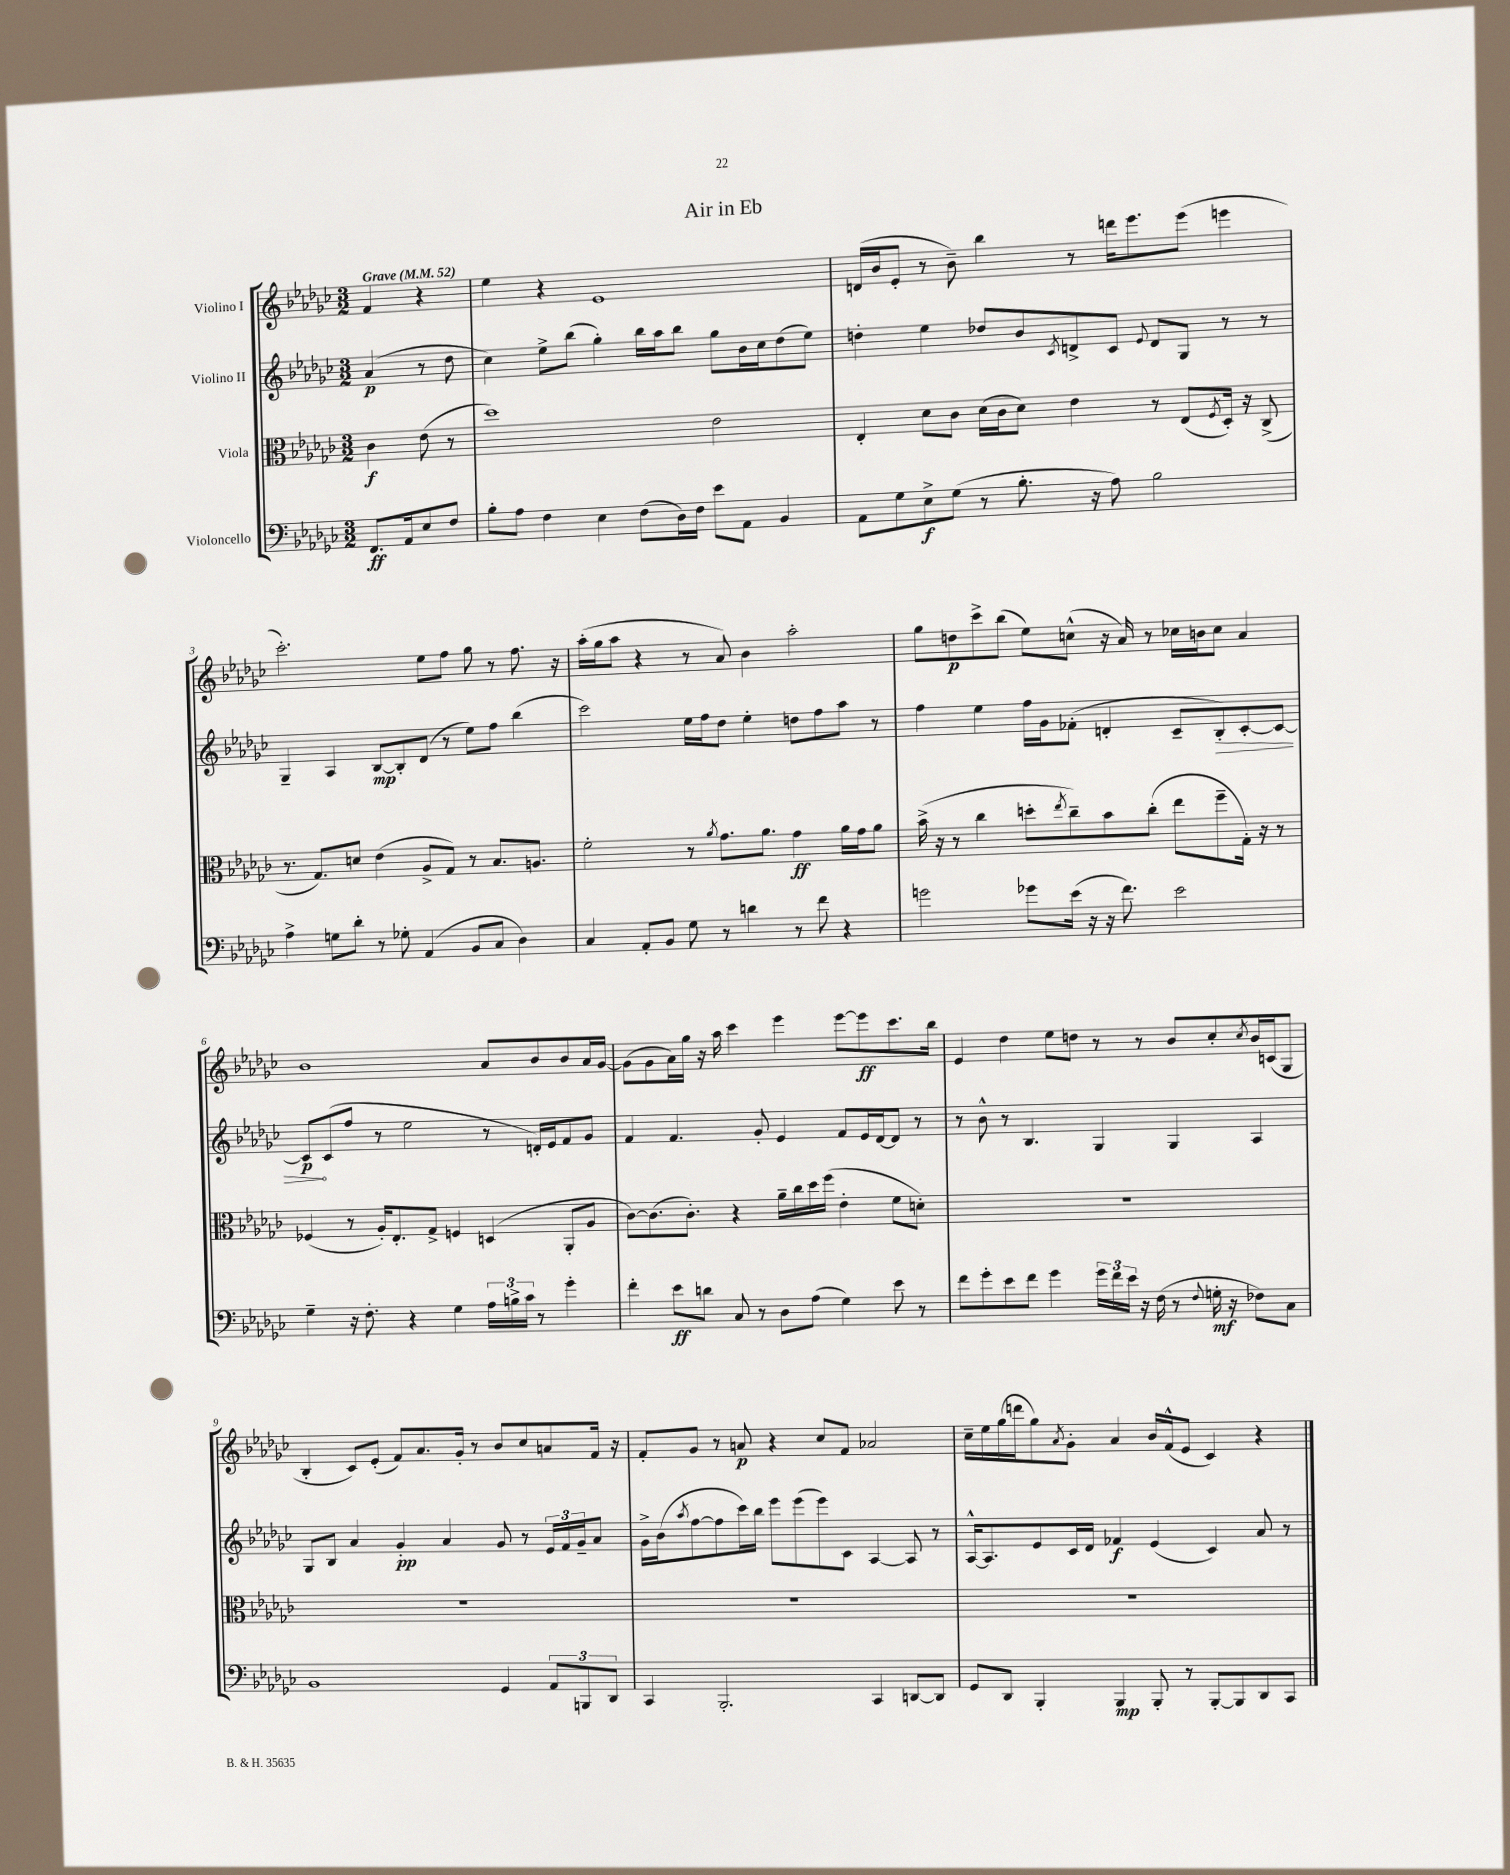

**kern	**kern	**kern	**kern
*staff4	*staff3	*staff2	*staff1
*clefF4	*clefC3	*clefG2	*clefG2
*k[b-e-a-d-g-c-]	*k[b-e-a-d-g-c-]	*k[b-e-a-d-g-c-]	*k[b-e-a-d-g-c-]
*M3/2	*M3/2	*M3/2	*M3/2
*MM52	*MM52	*MM52	*MM52
8.FF	4c-	(4a-	4f
16AA-	.	.	.
8E-	(8e-	8r	4r
8F	8r	8dd-	.
=	=	=	=
8B-'	1dd-)	4cc-)	4ee-
8A-	.	.	.
4F	.	8ee-^	4r
.	.	(8bb-	.
4E-	.	4gg-')	1e-
(8F	.	16bb-	.
.	.	16aa-	.
16D-)	.	8bb-	.
16F	.	.	.
8e-	2e-	8gg-	.
8AA-	.	16b-	.
.	.	16cc-	.
4BB-	.	(8dd-	.
.	.	8ee-)	.
=	=	=	=
8AA-	4E-'	4dd'	(16d
.	.	.	16b-
8G-	.	.	8e-'
8E-^	8d-	4ee-	8r
(8G-	8c-	.	8b-~)
8r	(16d-	8dd-	4bb-
.	16c-	.	.
8.B-'	8d-)	8b-	.
.	.	8qc-	.
.	4e-	8d^	8r
16r	.	.	.
8A-)	.	8c-	16ddd
.	.	.	8.eee-
.	.	8qqe-	.
2B-	8r	8d	.
.	(8E-	8G-	(8eee-
.	8qF	.	.
.	16D-')	8r	4eee
.	16r	.	.
.	(8C-^	8r	.
=	=	=	=
4A-^	8.r	4G-~	2.ccc-')
.	8.G-)	.	.
8G	.	4A-	.
8d-'	8d	.	.
8r	(4e-	[8B-	.
8G-'	.	8B-']	.
(4AA-	8A-^	(8d-	8ee-
.	8G-)	8r	8ff
8BB-	8r	8ee-)	8gg-
8C-	8.B-	8ff	8r
4D-)	.	(4bb-	8.ff
.	8.A	.	.
.	.	.	16r
=	=	=	=
4C-	2f'	2ccc-)	(16aa-'
.	.	.	16gg-
.	.	.	8aa-
8AA-'	.	.	4r
8BB-	.	.	.
8G-	8r	16ee-	8r
.	.	16ff	.
.	8qa-	.	.
8r	8.g-	8dd-	8a-)
4d	.	4ee-'	4b-
.	8.a-	.	.
8r	4g-	8dd	2aa-'
8f	.	8ff	.
4r	16a-	8aa-	.
.	16g-	.	.
.	8a-	8r	.
=	=	=	=
2g	(16b-^	4ff	8gg-
.	16r	.	.
.	8r	.	8dd
.	4cc-	4ee-	8ccc-^
.	.	.	(8bb-
8g-	8dd'	16ff	8ee-)
.	.	16g-	.
.	8qee-	.	.
(16e-	8cc-~)	(8f-'	(8cc^^
16r	.	.	.
16r	8b-	4d'	16r
8.f)	.	.	16a-)
.	(8cc-'	.	8r
2e-	8ee-	8c-~	16cc-
.	.	.	16b
.	8ff~	8B-')	8cc-
.	16G-')	[8c-'	4a-
.	16r	.	.
.	8r	8c-_	.
=	=	=	=
4G-~	(4F-	8c-]	1b-
.	.	(8c-	.
16r	8r	8ff	.
8.F'	.	.	.
.	16A-')	8r	.
.	8.E-'	.	.
4r	.	2ee-	.
.	8G-^	.	.
4G-	4F	.	.
24A-	(4D	8r	8a-
24B^	.	.	.
24c-	.	.	.
8r	.	16d')	8b-
.	.	16e-	.
4g-'	8AA-'	8f	8b-
.	8A-	8g-	16a-
.	.	.	[16g-
=	=	=	=
4f'	[8c-)	4f	(8g-]
.	(8.c-]	.	8g-
8e-	.	4.f	16a-)
.	8.c-')	.	16gg-
8d	.	.	16r
.	.	.	16aa-
8C-	4r	.	4ccc-
8r	.	8g-'	.
8D-	16a-~	4e-	4eee-
.	16cc-	.	.
(8A-	16dd-	.	.
.	(16ff	.	.
4G-)	4e-'	8f	[8eee-
.	.	16e-	8eee-]
.	.	[16d-	.
8e-	8f	8d-]	8.ccc-
8r	8d')	8r	.
.	.	.	16bb-
=	=	=	=
8f	1.r	8r	4e-
8g-'	.	8b-^^	.
8e-	.	8r	4dd-
8f	.	4.B-	.
4g-	.	.	8ee-
.	.	.	8dd
24g-	.	4G-	8r
24f	.	.	.
24e-	.	.	.
16r	.	.	8r
(16F	.	.	.
8r	.	4G-	8b-
8qqF	.	.	.
16G'	.	.	8cc-'
16r	.	.	.
.	.	.	8qcc-
8F-)	.	4A-	16b-
.	.	.	(16c
8C-	.	.	8G-
=	=	=	=
1BB-	1.r	8G-	4B-'
.	.	8B-	.
.	.	4a-	8c-)
.	.	.	(8e-'
.	.	4g-'	8f)
.	.	.	8.a-
.	.	4a-	.
.	.	.	16g-'
.	.	.	8r
4GG-	.	8g-	8b-
.	.	8r	8cc-
12AA-	.	24e-	8a
.	.	24f	.
12BBB	.	24g-~	.
.	.	8a-	16f
12DD-	.	.	.
.	.	.	16r
=	=	=	=
4CC-	1.r	16g-^	8f'
.	.	(16b-	.
.	.	8qaa-	.
.	.	[8ff	8g-
2.BBB-'	.	8ff]	8r
.	.	16ccc-)	8a
.	.	16bb-	.
.	.	8eee-	4r
.	.	(8eee-	.
.	.	8eee-)	8cc-
.	.	8c-	8f
4CC-	.	[4A-	2a-
[8DD	.	8A-]	.
8DD]	.	8r	.
=	=	=	=
8GG-	1.r	[16A-^^	16cc-~
.	.	8.A-]	16ee-
8DD-	.	.	(16gg-
.	.	.	16ddd
4BBB-'	.	8e-	8gg-)
.	.	.	8qa-
.	.	16c-	8g-'
.	.	16d-	.
4BBB-	.	4f-	4a-
8BBB-'	.	(4e-	16b-
.	.	.	(16f^^
8r	.	.	8e-
[8BBB-'	.	4c-)	4c-)
8BBB-]	.	.	.
8DD-	.	8a-	4r
8CC-	.	8r	.
==	==	==	==
*-	*-	*-	*-
